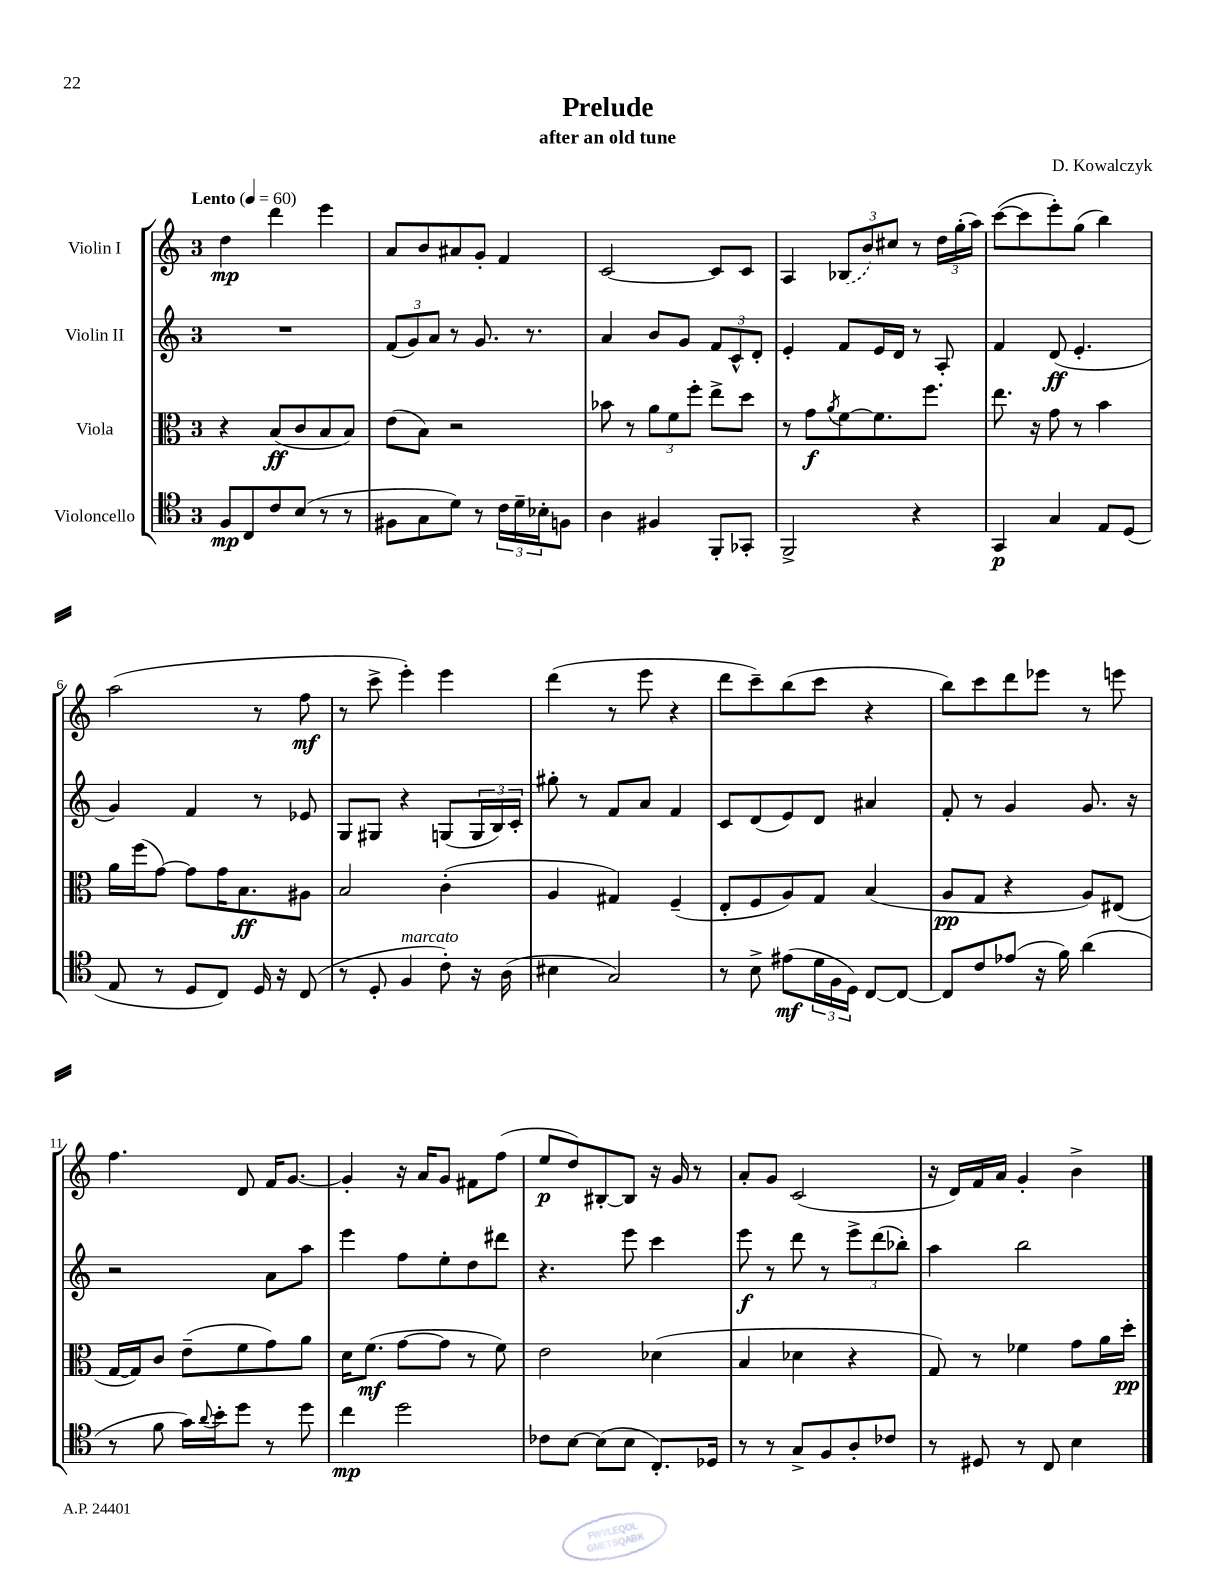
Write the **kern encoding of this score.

**kern	**dynam	**kern	**dynam	**kern	**dynam	**kern	**dynam
*part4	*part4	*part3	*part3	*part2	*part2	*part1	*part1
*staff4	*staff4	*staff3	*staff3	*staff2	*staff2	*staff1	*staff1
*I"Violoncello	*	*I"Viola	*	*I"Violin II	*	*I"Violin I	*
*clefC4	*	*clefC3	*	*clefG2	*	*clefG2	*
*k[]	*	*k[]	*	*k[]	*	*k[]	*
*M3/4	*	*M3/4	*	*M3/4	*	*M3/4	*
*MM60	*	*MM60	*	*MM60	*	*MM60	*
=1	=1	=1	=1	=1	=1	=1	=1
!	!	!	!	!	!	!LO:TX:a:B:t=Lento	!
8F/L	mp	4r	.	2.r	.	4dd\	mp
8C/	.	.	.	.	.	.	.
8c/	.	(8B/L	ff	.	.	4ddd\	.
(8B/J	.	8c/	.	.	.	.	.
8r	.	8B/	.	.	.	4eee\	.
8r	.	8B/J)	.	.	.	.	.
=2	=2	=2	=2	=2	=2	=2	=2
8F#X\L	.	(8e\L	.	(12f/L	.	8a/L	.
.	.	.	.	12g/)	.	.	.
8G\	.	8B\J)	.	.	.	8b/	.
.	.	.	.	12a/J	.	.	.
8d\J)	.	2r	.	8r	.	8a#X/	.
8r	.	.	.	8.g/	.	8g'/J	.
24c\LL	.	.	.	.	.	4f/	.
24d~\	.	.	.	.	.	.	.
.	.	.	.	8.r	.	.	.
24B-X'\J	.	.	.	.	.	.	.
8Fn\J	.	.	.	.	.	.	.
=3	=3	=3	=3	=3	=3	=3	=3
4A\	.	8b-X\	.	4a/	.	[2c/	.
.	.	8r	.	.	.	.	.
4F#X/	.	12a\L	.	8b/L	.	.	.
.	.	12f\	.	.	.	.	.
.	.	.	.	8g/J	.	.	.
.	.	12ff'\J	.	.	.	.	.
8FF'/L	.	8ee^\L	.	12f/L	.	8c/L]	.
.	.	.	.	12c^^/	.	.	.
8GG-X'/J	.	8dd\J	.	.	.	8c/J	.
.	.	.	.	12d'/J	.	.	.
=4	=4	=4	=4	=4	=4	=4	=4
2FF^/	.	8r	.	4e'/	.	4A/	.
.	.	8g\L	f	.	.	.	.
.	.	8qa/	.	.	.	.	.
.	.	[8f\	.	8f/L	.	(12B-X/L	.
.	.	.	.	.	.	12b/)	.
.	.	8.f\]	.	16e/L	.	.	.
.	.	.	.	.	.	12cc#X/J	.
.	.	.	.	16d/JJ	.	.	.
4r	.	.	.	8r	.	8r	.
.	.	8.ff\J	.	.	.	.	.
.	.	.	.	8A'/	.	24dd\LL	.
.	.	.	.	.	.	(24gg'\	.
.	.	.	.	.	.	24aa\JJ)	.
=5	=5	=5	=5	=5	=5	=5	=5
4GG/	p	8.ee\	.	4f/	.	([8ccc\L	.
.	.	.	.	.	.	8ccc\]	.
.	.	16r	.	.	.	.	.
4G/	.	8g\	.	(8d/	ff	8eee'\)	.
.	.	8r	.	4.e'/	.	(8gg\J	.
8E/L	.	4b\	.	.	.	4bb\)	.
(8D/J	.	.	.	.	.	.	.
!!LO:LB:g=z
=6	=6	=6	=6	=6	=6	=6	=6
8E/	.	16a\LL	.	4g/)	.	(2aa\	.
.	.	(16ff\J	.	.	.	.	.
8r	.	[8g\J)	.	.	.	.	.
8D/L	.	8g\L]	.	4f/	.	.	.
8C/J)	.	16g\K	.	.	.	.	.
.	.	8.B\	ff	.	.	.	.
16D/	.	.	.	8r	.	8r	.
16r	.	.	.	.	.	.	.
(8C/	.	8A#X\J	.	8e-X/	.	8ff\	mf
=7	=7	=7	=7	=7	=7	=7	=7
8r	.	2B/	.	8G/L	.	8r	.
8D'/	.	.	.	8G#X/J	.	8ccc^\	.
!LO:TX:a:i:t=marcato	!	!	!	!	!	!	!
4F/	.	.	.	4r	.	4eee'\)	.
8c'\)	.	(4c'\	.	(8Gn/L	.	4eee\	.
16r	.	.	.	24G/L	.	.	.
.	.	.	.	24B/)	.	.	.
(16A\	.	.	.	.	.	.	.
.	.	.	.	24c'/JJ	.	.	.
=8	=8	=8	=8	=8	=8	=8	=8
4B#X\	.	4A/	.	8gg#X'\	.	(4ddd\	.
.	.	.	.	8r	.	.	.
2G/)	.	4G#X/)	.	8f/L	.	8r	.
.	.	.	.	8a/J	.	8eee\	.
.	.	(4F~/	.	4f/	.	4r	.
=9	=9	=9	=9	=9	=9	=9	=9
8r	.	8E'/L	.	8c/L	.	8ddd\L	.
8B^\	.	8F/	.	(8d/	.	8ccc~\)	.
(8e#X\L	mf	8A/)	.	8e/)	.	(8bb\	.
24d\L	.	8G/J	.	8d/J	.	8ccc\J	.
24F\	.	.	.	.	.	.	.
24D\JJ)	.	.	.	.	.	.	.
[8C/L	.	(4B/	.	4a#X/	.	4r	.
8C/J_	.	.	.	.	.	.	.
=10	=10	=10	=10	=10	=10	=10	=10
8C/L]	.	8A/L	pp	8f'/	.	8bb\L)	.
8c/	.	8G/J	.	8r	.	8ccc\	.
(8e-X/J	.	4r	.	4g/	.	8ddd\	.
16r	.	.	.	.	.	8eee-X\J	.
16f\)	.	.	.	.	.	.	.
(4a\	.	8A/L)	.	8.g/	.	8r	.
.	.	(8E#X/J	.	.	.	8eeen\	.
.	.	.	.	16r	.	.	.
!!LO:LB:g=z
=11	=11	=11	=11	=11	=11	=11	=11
8r	.	[16G/LL	.	2r	.	4.ff\	.
.	.	16G/J])	.	.	.	.	.
8f\	.	8c/J	.	.	.	.	.
16g\LL)	.	(8e~\L	.	.	.	.	.
8qqa/	.	.	.	.	.	.	.
16b'\J	.	.	.	.	.	.	.
8dd\J	.	8f\	.	.	.	8d/	.
8r	.	8g\)	.	8a\L	.	16f/KL	.
.	.	.	.	.	.	[8.g/J	.
8dd\	.	8a\J	.	8aa\J	.	.	.
=12	=12	=12	=12	=12	=12	=12	=12
4cc\	mp	16d\KL	.	4eee\	.	4g'/]	.
.	.	(8.f\J	mf	.	.	.	.
2dd\	.	[8g\L	.	8ff\L	.	16r	.
.	.	.	.	.	.	16a/KL	.
.	.	8g\J]	.	8ee'\	.	8g/J	.
.	.	8r	.	8dd\	.	8f#X\L	.
.	.	8f\)	.	8ddd#X\J	.	(8ff\J	.
=13	=13	=13	=13	=13	=13	=13	=13
8c-X\L	.	2e\	.	4.r	.	8ee/L	p
[8B\J	.	.	.	.	.	8dd/)	.
(8B\L]	.	.	.	.	.	[8B#X'/	.
8B\J	.	.	.	8eee\	.	8B#/J]	.
8.C'/L)	.	(4d-X\	.	4ccc\	.	16r	.
.	.	.	.	.	.	16g/	.
.	.	.	.	.	.	8r	.
16D-X/Jk	.	.	.	.	.	.	.
=14	=14	=14	=14	=14	=14	=14	=14
8r	.	4B/	.	8eee\	f	8a'/L	.
8r	.	.	.	8r	.	8g/J	.
8G^/L	.	4d-X\	.	8ddd\	.	(2c/	.
8F/	.	.	.	8r	.	.	.
8A'/	.	4r	.	12eee^\L	.	.	.
.	.	.	.	(12ddd\	.	.	.
8c-X/J	.	.	.	.	.	.	.
.	.	.	.	12bb-X'\J)	.	.	.
=15	=15	=15	=15	=15	=15	=15	=15
8r	.	8G/)	.	4aa\	.	16r	.
.	.	.	.	.	.	16d/LL)	.
8D#X/	.	8r	.	.	.	16f/	.
.	.	.	.	.	.	16a/JJ	.
8r	.	4f-X\	.	2bb\	.	4g'/	.
8C/	.	.	.	.	.	.	.
4B\	.	8g\L	.	.	.	4b^\	.
.	.	16a\L	.	.	.	.	.
.	.	16dd'\JJ	pp	.	.	.	.
==	==	==	==	==	==	==	==
*-	*-	*-	*-	*-	*-	*-	*-
